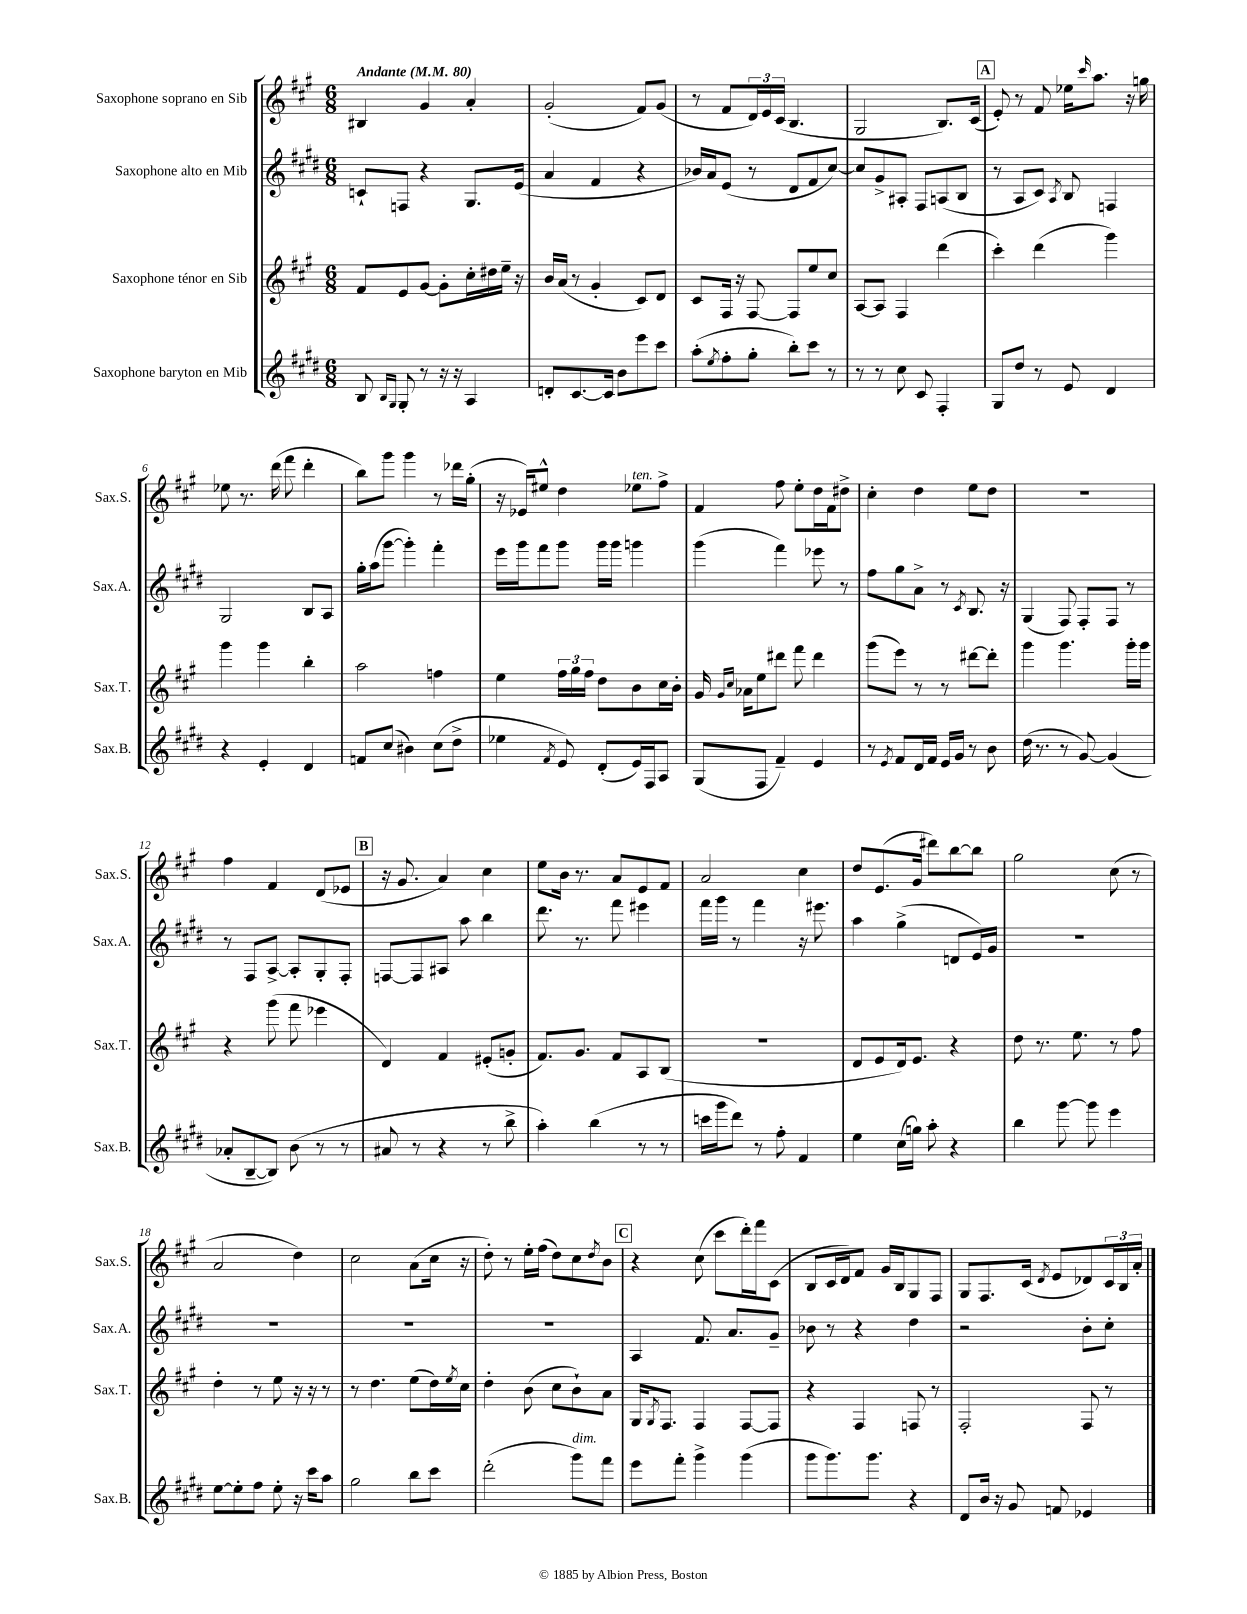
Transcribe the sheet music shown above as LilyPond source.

<<
\new StaffGroup <<
\new Staff = "s0" \with { instrumentName = "Saxophone soprano en Sib" shortInstrumentName = "Sax.S." } {
    \clef treble \key a \major \numericTimeSignature \time 6/8 \tempo "Andante" 4 = 80
    bis4 gis'4 a'4-. |
    gis'2-.( fis'8) gis'8( |
    r8 fis'8 \tuplet 3/2 { d'16) e'16 cis'16( } b4. |
    gis2 b8.) cis'16( |
    \mark \markup { \box "A" } e'8-.) r8 fis'8 ees''16 \grace { cis'''16 } a''8. r16 g''16 |
    ees''8 r8. d'''16( fis'''8 d'''4-. |
    b''8) gis'''8 gis'''4 r8 des'''16 gis''16-.( |
    r16 ees'16) eis''8-^ d''4 ees''8^\markup { \italic "ten." } fis''8-> |
    fis'4 fis''8 e''8-. d''16 fis'16 dis''8-> |
    cis''4-. d''4 e''8 d''8 |
    R2. |
    fis''4 fis'4 d'8( ees'8 |
    \mark \markup { \box "B" } r16 gis'8. a'4) cis''4 |
    e''8 b'16 r8. a'8 e'8 fis'8 |
    a'2 cis''4 |
    d''8 e'8.( gis'16 dis'''8) b''8~ b''8 |
    gis''2 cis''8( r8 |
    a'2 d''4) |
    cis''2 a'8( cis''16 r16 |
    d''8-.) r8 e''16-. fis''16( d''8) cis''8 \acciaccatura { d''8 } b'8 |
    \mark \markup { \box "C" } r4 cis''8( cis'''8 d'''16-.) fis'''16 cis'8( |
    b8 cis'16 d'16) fis'8 gis'16 b16 gis8 fis8 |
    gis8 fis8. cis'16( \acciaccatura { d'8 } e'8 des'8) \tuplet 3/2 { cis'16 b16 a'16-. } \bar "|." |
}
\new Staff = "s1" \with { instrumentName = "Saxophone alto en Mib" shortInstrumentName = "Sax.A." } {
    \clef treble \key e \major \numericTimeSignature \time 6/8
    c'8-! f8 r4 gis8. e'16( |
    a'4 fis'4 r4 |
    bes'16) a'16 e'8( r8 dis'8 fis'8 cis''8~) |
    cis''8 gis'8-> ais8-. fis8 a8( b8 |
    \mark \markup { \box "A" } r8 a8 cis'8) \acciaccatura { a8 } b8 f4 |
    gis2 b8 a8 |
    gis''16-. a''16( gis'''8~ gis'''4-.) fis'''4-. |
    e'''16 gis'''16 fis'''8 gis'''8 gis'''16 gis'''16 g'''4 |
    gis'''4( fis'''4) ees'''8 r8 |
    fis''8 gis''8 a'8-> r8 \acciaccatura { cis'8 } b8. r16 |
    gis4( fis8) fis8-. fis8 r8 |
    r8 fis8 a8~-> a8-. gis8-. fis8-. |
    \mark \markup { \box "B" } f8~ f8 ais8 a''8 b''4 |
    dis'''8. r8. fis'''8 eis'''4 |
    fis'''16 gis'''16 r8 fis'''4 r16 eis'''8. |
    a''4 gis''4->( d'8 e'16) gis'16 |
    R2. |
    R2. |
    R2. |
    R2. |
    \mark \markup { \box "C" } a4 fis'8. a'8. gis'8-- |
    bes'8 r8 r4 dis''4 |
    r2 b'8-. cis''8-. \bar "|." |
}
\new Staff = "s2" \with { instrumentName = "Saxophone ténor en Sib" shortInstrumentName = "Sax.T." } {
    \clef treble \key a \major \numericTimeSignature \time 6/8
    fis'8 e'8 gis'8~ gis'8-. cis''16-. dis''16 e''16-- r16 |
    b'16 a'16( r8 gis'4-. cis'8) d'8 |
    cis'8 fis16 r16 fis8~ fis8 e''8 cis''8 |
    a8~ a8 fis4 d'''4( |
    \mark \markup { \box "A" } cis'''4-.) d'''4( gis'''4) |
    gis'''4 gis'''4 b''4-. |
    a''2 f''4 |
    e''4 \tuplet 3/2 { fis''16 gis''16 fis''16 } d''8 b'8 cis''16 b'16-. |
    gis'16 \grace { gis'16 cis''16 } aes'16 e''8 dis'''8 fis'''8 dis'''4 |
    gis'''8( e'''8) r8 r8 dis'''8~ dis'''8-. |
    gis'''4 gis'''4. gis'''16-. gis'''16 |
    r4 gis'''8( fis'''8 ees'''4 |
    \mark \markup { \box "B" } d'4) fis'4 eis'8-.( g'8-. |
    fis'8.) gis'8. fis'8 a8 b8( |
    R2. |
    d'8 e'8 d'16) e'8. r4 |
    d''8 r8. e''8. r8 fis''8 |
    d''4-. r8 e''8 r16 r16 r8 |
    r8 d''4. e''8( d''16) \acciaccatura { e''8 } cis''16 |
    d''4-. b'8( cis''8 b'8-!) a'8 |
    \mark \markup { \box "C" } gis16 \acciaccatura { gis8 } fis8. fis4 fis8~ fis8 |
    r4 fis4 f8 r8 |
    fis2-. fis8 r8 \bar "|." |
}
\new Staff = "s3" \with { instrumentName = "Saxophone baryton en Mib" shortInstrumentName = "Sax.B." } {
    \clef treble \key e \major \numericTimeSignature \time 6/8
    b8 \grace { b16 gis16 } gis8-. r8 r16 r16 a4 |
    d'8-. cis'8.~ cis'16 b'8 e'''8 cis'''8 |
    a''8-.( \acciaccatura { e''8 } fis''8-. gis''8-. b''8-.) cis'''8 r8 |
    r8 r8 cis''8 cis'8 fis4-. |
    \mark \markup { \box "A" } gis8 dis''8 r8 e'8 dis'4 |
    r4 e'4-. dis'4 |
    f'8 cis''8( bis'4) cis''8( dis''8-> |
    ees''4 \acciaccatura { fis'8 } e'8) dis'8-.( e'16) fis16 a8 |
    gis8( fis8 fis'4--) e'4 |
    r8 \acciaccatura { e'8 } fis'8 dis'16 fis'16 e'16 gis'16 r8 b'8 |
    dis''16( r8. r8 gis'8~) gis'4( |
    aes'8-. b8~-- b8) b'8( r8 r8 |
    \mark \markup { \box "B" } ais'8 r8 r4 r8 b''8-> |
    a''4-.) b''4( r8 r8 |
    c'''16 gis'''16 dis'''8) r8 fis''8-. fis'4 |
    e''4 cis''16( g''16) a''8-. r4 |
    b''4 gis'''8~ gis'''8 e'''4 |
    e''8~ e''8-. fis''8 e''8-. r16 cis'''16 a''8 |
    gis''2 b''8 cis'''8 |
    dis'''2-.( gis'''8^\markup { \italic "dim." }) fis'''8 |
    \mark \markup { \box "C" } e'''8 fis'''8-. gis'''4-> gis'''4( |
    gis'''8 gis'''8.) gis'''8. r4 |
    dis'8 b'16 r16 gis'8 f'8 ees'4 \bar "|." |
}
>>
>>
